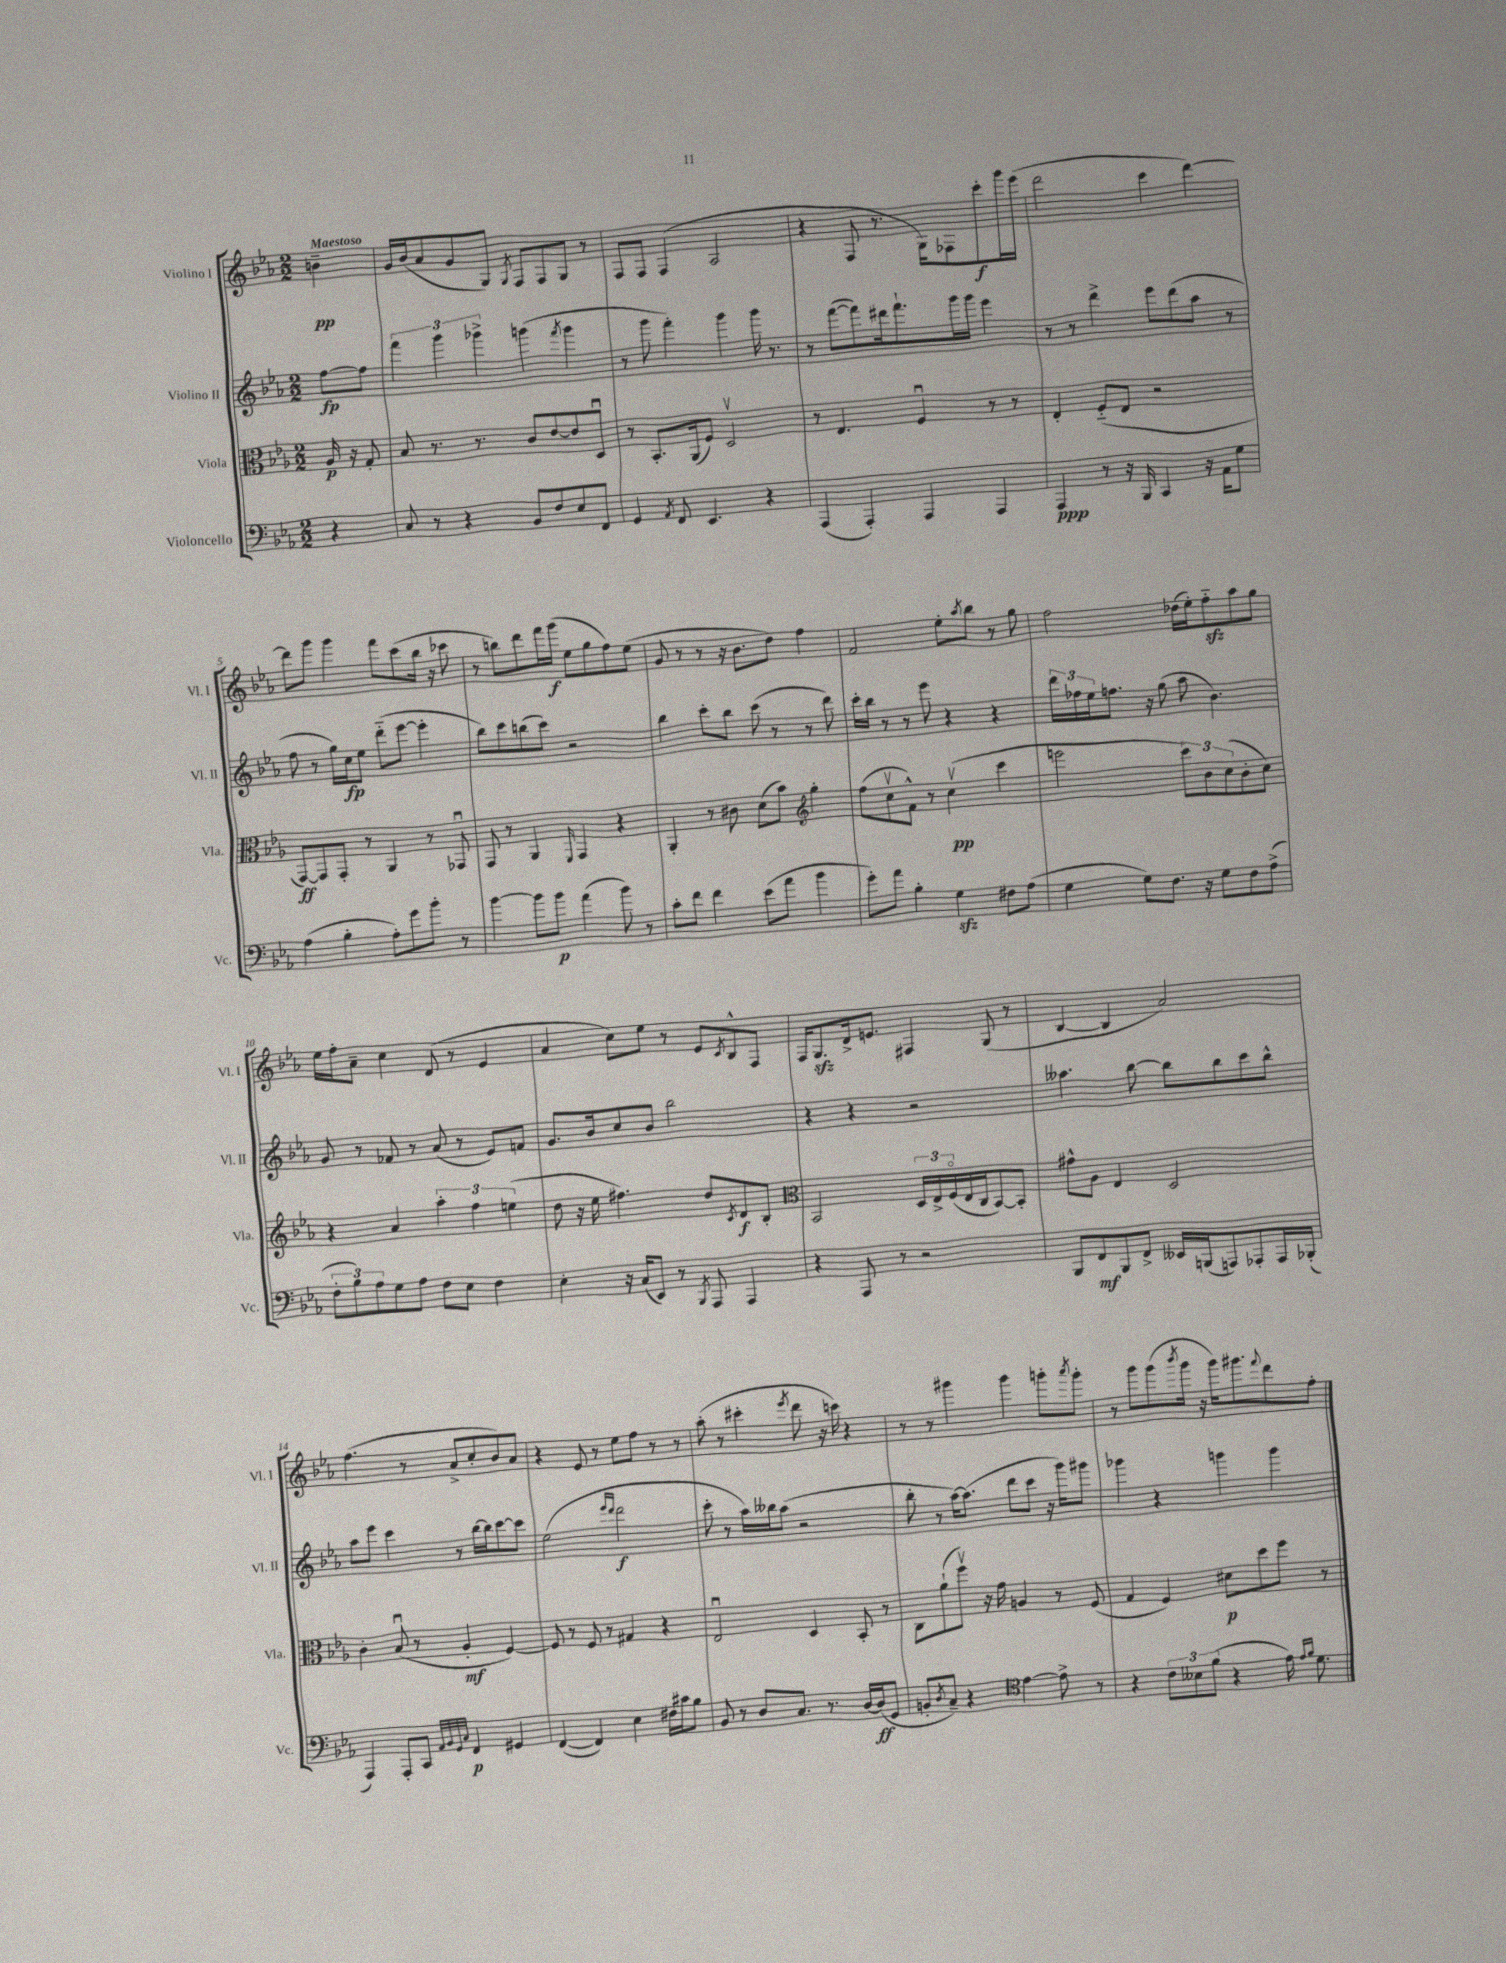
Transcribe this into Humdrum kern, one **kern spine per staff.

**kern	**dynam	**kern	**dynam	**kern	**dynam	**kern	**dynam
*part4	*part4	*part3	*part3	*part2	*part2	*part1	*part1
*staff4	*staff4	*staff3	*staff3	*staff2	*staff2	*staff1	*staff1
*I"Violoncello	*	*I"Viola	*	*I"Violino II	*	*I"Violino I	*
*I'Vc.	*	*I'Vla.	*	*I'Vl. II	*	*I'Vl. I	*
*clefF4	*	*clefC3	*	*clefG2	*	*clefG2	*
*k[b-e-a-]	*	*k[b-e-a-]	*	*k[b-e-a-]	*	*k[b-e-a-]	*
*M2/2	*	*M2/2	*	*M2/2	*	*M2/2	*
=	=	=	=	=	=	=	=
!	!	!	!	!	!	!LO:TX:a:B:t=Maestoso	!
4r	.	16A-/	p	[8ff\L	fp	4bn~\	pp
.	.	16r	.	.	.	.	.
.	.	8G'/	.	8ff\J]	.	.	.
=1	=1	=1	=1	=1	=1	=1	=1
8C/	.	8B-/	.	6fff\	.	16g/LL	.
.	.	.	.	.	.	(16b-/J	.
8r	.	8.r	.	.	.	8a-/	.
.	.	.	.	6ggg\	.	.	.
4r	.	.	.	.	.	8g/	.
.	.	8.r	.	.	.	.	.
.	.	.	.	6ggg-X^\	.	.	.
.	.	.	.	.	.	8G/J)	.
.	.	.	.	.	.	8qG/	.
8BB-/L	.	8c/L	.	(4gggn\	.	8F/L	.
8F/	.	[8e-/	.	.	.	8F/	.
.	.	.	.	8qfff/	.	.	.
8E-/	.	8e-/]	.	4ggg\	.	8G/J	.
8FF/J	.	8Du/J	.	.	.	8r	.
=2	=2	=2	=2	=2	=2	=2	=2
4GG/	.	8r	.	8r	.	8F/L	.
.	.	8.BB-'/L	.	8ggg\	.	8F/J	.
8qAA-/	.	.	.	.	.	.	.
8FF/	.	.	.	4fff'\)	.	(4F/	.
.	.	(16AA-/k	.	.	.	.	.
4.EE-/	.	8F/J)	.	.	.	.	.
.	.	2Dv/	.	4ggg\	.	2A-/	.
4r	.	.	.	16ggg\	.	.	.
.	.	.	.	8.r	.	.	.
=3	=3	=3	=3	=3	=3	=3	=3
(4AAA-/	.	8r	.	8r	.	4r	.
.	.	4.E-/	.	([8fff\L	.	.	.
4AAA-'/)	.	.	.	8fff\])	.	8F/	.
.	.	.	.	16ddd#X\k	.	8.r	.
.	.	.	.	8.fff`\	.	.	.
4AAA-/	.	4Fu/	.	.	.	.	.
.	.	.	.	.	.	16G\KL)	.
.	.	.	.	16ggg\L	.	8F-X\	.
.	.	.	.	16ggg\JJ	.	.	.
4AAA-/	.	8r	.	4eee-\	.	8ccc'\	f
.	.	8r	.	.	.	16ggg\L	.
.	.	.	.	.	.	(16eee-\JJ	.
=4	=4	=4	=4	=4	=4	=4	=4
4AAA-/	ppp	4E-'/	.	8r	.	2ddd\	.
.	.	.	.	8r	.	.	.
8r	.	(8F/L	.	4ddd^\	.	.	.
16r	.	8E-/J	.	.	.	.	.
16BBB-/	.	.	.	.	.	.	.
4CC/	.	2r	.	8eee-\L	.	4ccc\	.
.	.	.	.	(8ddd\	.	.	.
16r	.	.	.	8aa-\J	.	[4ddd\)	.
16AA-\KL	.	.	.	.	.	.	.
8G\J	.	.	.	8r	.	.	.
!!LO:LB:g=z
=5	=5	=5	=5	=5	=5	=5	=5
(4A-\	.	[8GG/L)	ff	8ff\	.	8ddd\L]	.
.	.	8GG/]	.	8r	.	8ggg\J	.
4B-'\	.	8GG'/J	.	16gg\LL)	.	4ggg\	.
.	.	.	.	16cc\J	fp	.	.
.	.	8r	.	8ee-\J	.	.	.
8A-'\L)	.	4AA-/	.	(8ddd\L	.	8fff\L	.
8g\	.	.	.	[8eee-\J	.	(8ccc\	.
8b-'\J	.	8r	.	4eee-'\]	.	16bb-\Jk	.
.	.	.	.	.	.	16r	.
8r	.	8GG-Xu/	.	.	.	8ccc-X\	.
=6	=6	=6	=6	=6	=6	=6	=6
[4b-\	.	8GG/	.	8bb-\L)	.	8r	.
.	.	8r	.	8ccc\	.	8bbn\L)	.
8b-\L]	.	4AA-/	.	(8bbn\	.	8ddd\	.
8b-\J	p	.	.	8ccc\J)	.	16fff\L	.
.	.	.	.	.	.	(16ggg\JJ	f
.	.	16qqFF/	.	.	.	.	.
(4a-\	.	4GG/	.	2r	.	8ee-\L	.
.	.	.	.	.	.	8gg\	.
8b-\)	.	4r	.	.	.	8ff\)	.
8r	.	.	.	.	.	(8ee-\J	.
=7	=7	=7	=7	=7	=7	=7	=7
8c'\L	.	4AA-'/	.	4bb-\	.	8g/	.
8f\J	.	.	.	.	.	8r	.
4f\	.	8r	.	8ccc'\L	.	8r	.
.	.	8c#X\	.	8bb-\J	.	16r	.
.	.	.	.	.	.	8.b-\L	.
(8e-\L	.	(8d\L	.	(8ccc\	.	.	.
8a-\J	.	8b-\J)	.	8r	.	8dd\J)	.
*	*	*clefG2	*	*	*	*	*
4b-\	.	4gg'\	.	8r	.	4ff\	.
.	.	.	.	8ddd\)	.	.	.
=8	=8	=8	=8	=8	=8	=8	=8
8g'\L)	.	(8ff\L	.	16ccc'\LL	.	2f/	.
.	.	.	.	16bb-\JJ	.	.	.
8a-\J	.	8ccv\	.	8r	.	.	.
4B-'\	.	8f^^\J)	.	8r	.	.	.
.	.	8r	.	8eee-\	.	.	.
4Gzz\	.	(4ccv\	pp	4r	.	8ee-'\L	.
.	.	.	.	.	.	8qaa-/	.
.	.	.	.	.	.	8bb-\J	.
8F#X\L	.	4ccc\	.	4r	.	8r	.
(8A-\J	.	.	.	.	.	8gg\	.
=9	=9	=9	=9	=9	=9	=9	=9
4G\	.	2eeen\	.	24ddd\LL	.	2ff\	.
.	.	.	.	24ff-X\	.	.	.
.	.	.	.	24ee-\J	.	.	.
.	.	.	.	8.ffn\J	.	.	.
8G\L)	.	.	.	.	.	.	.
.	.	.	.	16r	.	.	.
8.F\J	.	.	.	(8gg\	.	.	.
.	.	12ccc\L)	.	8aa-\	.	(16dd-X\LL	.
16r	.	.	.	.	.	16ee-'\J)	.
.	.	12b-\	.	.	.	.	.
8G\L	.	.	.	4.b-\)	.	8ffzz\	.
.	.	(12cc\	.	.	.	.	.
8F\	.	8b-'\	.	.	.	8aa-\	.
(8A-^\J	.	8cc\J)	.	.	.	8gg\J	.
!!LO:LB:g=z
=10	=10	=10	=10	=10	=10	=10	=10
12F'\L	.	4r	.	8g/	.	16ee-\LL	.
.	.	.	.	.	.	16ff'\J	.
12B-\)	.	.	.	.	.	.	.
.	.	.	.	8r	.	8a-~\J	.
12A-\	.	.	.	.	.	.	.
8G\	.	4a-/	.	8f-X/	.	4cc\	.
8A-\J	.	.	.	8r	.	.	.
8F\L	.	6aa-'\	.	(8a-/	.	(8d/	.
8E-\J	.	.	.	8r	.	8r	.
.	.	6ff\	.	.	.	.	.
4F\	.	.	.	8e-/L)	.	4e-/	.
.	.	(6een\	.	.	.	.	.
.	.	.	.	8fn/J	.	.	.
=11	=11	=11	=11	=11	=11	=11	=11
4E-'\	.	8dd\	.	8.g/L	.	4a-/	.
.	.	16r	.	.	.	.	.
.	.	16ee-\	.	16b-/k	.	.	.
16r	.	4.ff#X\)	.	8cc/	.	8cc\L)	.
(16C/KL	.	.	.	.	.	.	.
8EE-/J)	.	.	.	8b-/J	.	8ee-\J	.
8r	.	.	.	2bb-\	.	8r	.
8qBBB-/	.	.	.	.	.	.	.
8AAA-/	.	8dd/L	.	.	.	8e-/L	.
.	.	8qc/	.	.	.	8qc/	.
4AAA-/	.	8d/	f	.	.	8B-^^/	.
.	.	8B-'/J	.	.	.	8F/J	.
=12	=12	=12	=12	=12	=12	=12	=12
*	*	*clefC3	*	*	*	*	*
4r	.	2BB-/	.	4r	.	16F/KL	.
.	.	.	.	.	.	8.Gzz/	.
8AAA-/	.	.	.	4r	.	16d^/k	.
.	.	.	.	.	.	8.en/J	.
8r	.	.	.	.	.	.	.
2r	.	24D/LL	.	2r	.	4F#X/	.
.	.	24E-^/	.	.	.	.	.
.	.	(24F/	.	.	.	.	.
.	.	16E-/	.	.	.	.	.
.	.	16C/J	.	.	.	.	.
.	.	[8BB-/)	.	.	.	(8G/	.
.	.	8BB-'/J]	.	.	.	8r	.
=13	=13	=13	=13	=13	=13	=13	=13
8BBB-/L	.	8g#X^^\L	.	4.aa--X\	.	[4B-/	.
8FF/	mf	8A-\J	.	.	.	.	.
8BBB-/	.	4E-/	.	.	.	4B-/]	.
8FF^/J	.	.	.	[8bb-\	.	.	.
16EE--X/LL	.	2D/	.	8bb-\L]	.	2a-/)	.
(16BBBn/J	.	.	.	.	.	.	.
8AAAn/)	.	.	.	8bb-\	.	.	.
8AAA-X'/	.	.	.	8ccc\	.	.	.
16AAA-/L	.	.	.	8bb-^^\J	.	.	.
(16BBB-X'/JJ	.	.	.	.	.	.	.
!!LO:LB:g=z
=14	=14	=14	=14	=14	=14	=14	=14
4AAA-/)	.	4c'\	.	8aa-\L	.	(4.ff\	.
.	.	.	.	8eee-\J	.	.	.
8AAA-'/L	.	(8B-u/	.	4ccc\	.	.	.
8CC/J	.	8r	.	.	.	8r	.
32qqAA-/LLL	.	.	.	.	.	.	.
32qqBB-/	.	.	.	.	.	.	.
32qqGG/	.	.	.	.	.	.	.
32qqC/JJJ	.	.	.	.	.	.	.
4FF/	p	4A-'/	mf	8r	.	8a-^/L	.
.	.	.	.	[16bb-\LL	.	8cc'/	.
.	.	.	.	16bb-\J]	.	.	.
4GG#X/	.	[4F/)	.	[8ccc\	.	8b-/)	.
.	.	.	.	8ccc\J]	.	8a-/J	.
=15	=15	=15	=15	=15	=15	=15	=15
([4FF/	.	8F/]	.	(2ee-\	.	4r	.
.	.	8r	.	.	.	.	.
4FF/])	.	8F/	.	.	.	8e-/	.
.	.	8r	.	.	.	8r	.
.	.	.	.	16qqeee-/LL	.	.	.
.	.	.	.	16qqddd/JJ	.	.	.
4E-\	.	4G#X/	.	2ddd\	f	8ee-\L	.
.	.	.	.	.	.	8ff\J	.
16F#X\LL	.	4r	.	.	.	8r	.
16c#X\J	.	.	.	.	.	.	.
8B-\J	.	.	.	.	.	8r	.
=16	=16	=16	=16	=16	=16	=16	=16
8BB-/	.	2E-u/	.	8ccc'\	.	(8aa-'\	.
8r	.	.	.	8r	.	8r	.
8D/L	.	.	.	16aa-\LL)	.	4ccc#X'\	.
.	.	.	.	16bb--X\J	.	.	.
8.C/J	.	.	.	(8aa-\J	.	.	.
.	.	.	.	.	.	8qeee-/	.
.	.	4D/	.	2r	.	8ddd\	.
8.r	.	.	.	.	.	.	.
.	.	.	.	.	.	16r	.
.	.	.	.	.	.	16cccn\)	.
[16D/LL	.	8BB-'/	.	.	.	4r	.
(16D/J]	ff	.	.	.	.	.	.
8GG/J	.	8r	.	.	.	.	.
=17	=17	=17	=17	=17	=17	=17	=17
8BBn'/L	.	8C\L	.	8bb-'\	.	8r	.
8qD/	.	.	.	.	.	.	.
8C~/J)	.	(8a-`\	.	8r	.	8r	.
4r	.	8ffv\J)	.	[16aa-\KL)	.	4ggg#X\	.
.	.	.	.	(8.aa-\J]	.	.	.
.	.	16r	.	.	.	.	.
.	.	16g\	.	.	.	.	.
*clefC4	*	*	*	*	*	*	*
[4e-\	.	4An/	.	8ddd\L	.	4ggg#\	.
.	.	.	.	8ccc\J	.	.	.
8e-^\]	.	8r	.	16r	.	8gggn'\L	.
.	.	.	.	16ggg\KL)	.	.	.
.	.	.	.	.	.	8qaaa-/	.
8r	.	(8F/	.	8ggg#X\J	.	8ggg'\J	.
=18	=18	=18	=18	=18	=18	=18	=18
4r	.	4G/	.	4ggg-X\	.	8r	.
.	.	.	.	.	.	8ggg\L	.
12c\L	.	4F/)	.	4r	.	(8ggg\	.
12B--X\	.	.	.	.	.	.	.
.	.	.	.	.	.	8qbbb-/	.
.	.	.	.	.	.	16ggg\Jk	.
(12f\J	.	.	.	.	.	.	.
.	.	.	.	.	.	16r	.
4r	.	8d#X\L	p	4gggn\	.	16ggg\KL)	.
.	.	.	.	.	.	8.ggg#X\	.
.	.	8dd\	.	.	.	.	.
.	.	.	.	.	.	8qqfff/	.
16e-\)	.	8ff\J	.	4ggg\	.	8ddd\	.
16qqe-/LL	.	.	.	.	.	.	.
16qqf/JJ	.	.	.	.	.	.	.
8.d\	.	.	.	.	.	.	.
.	.	8r	.	.	.	8ff'\J	.
==	==	==	==	==	==	==	==
*-	*-	*-	*-	*-	*-	*-	*-
